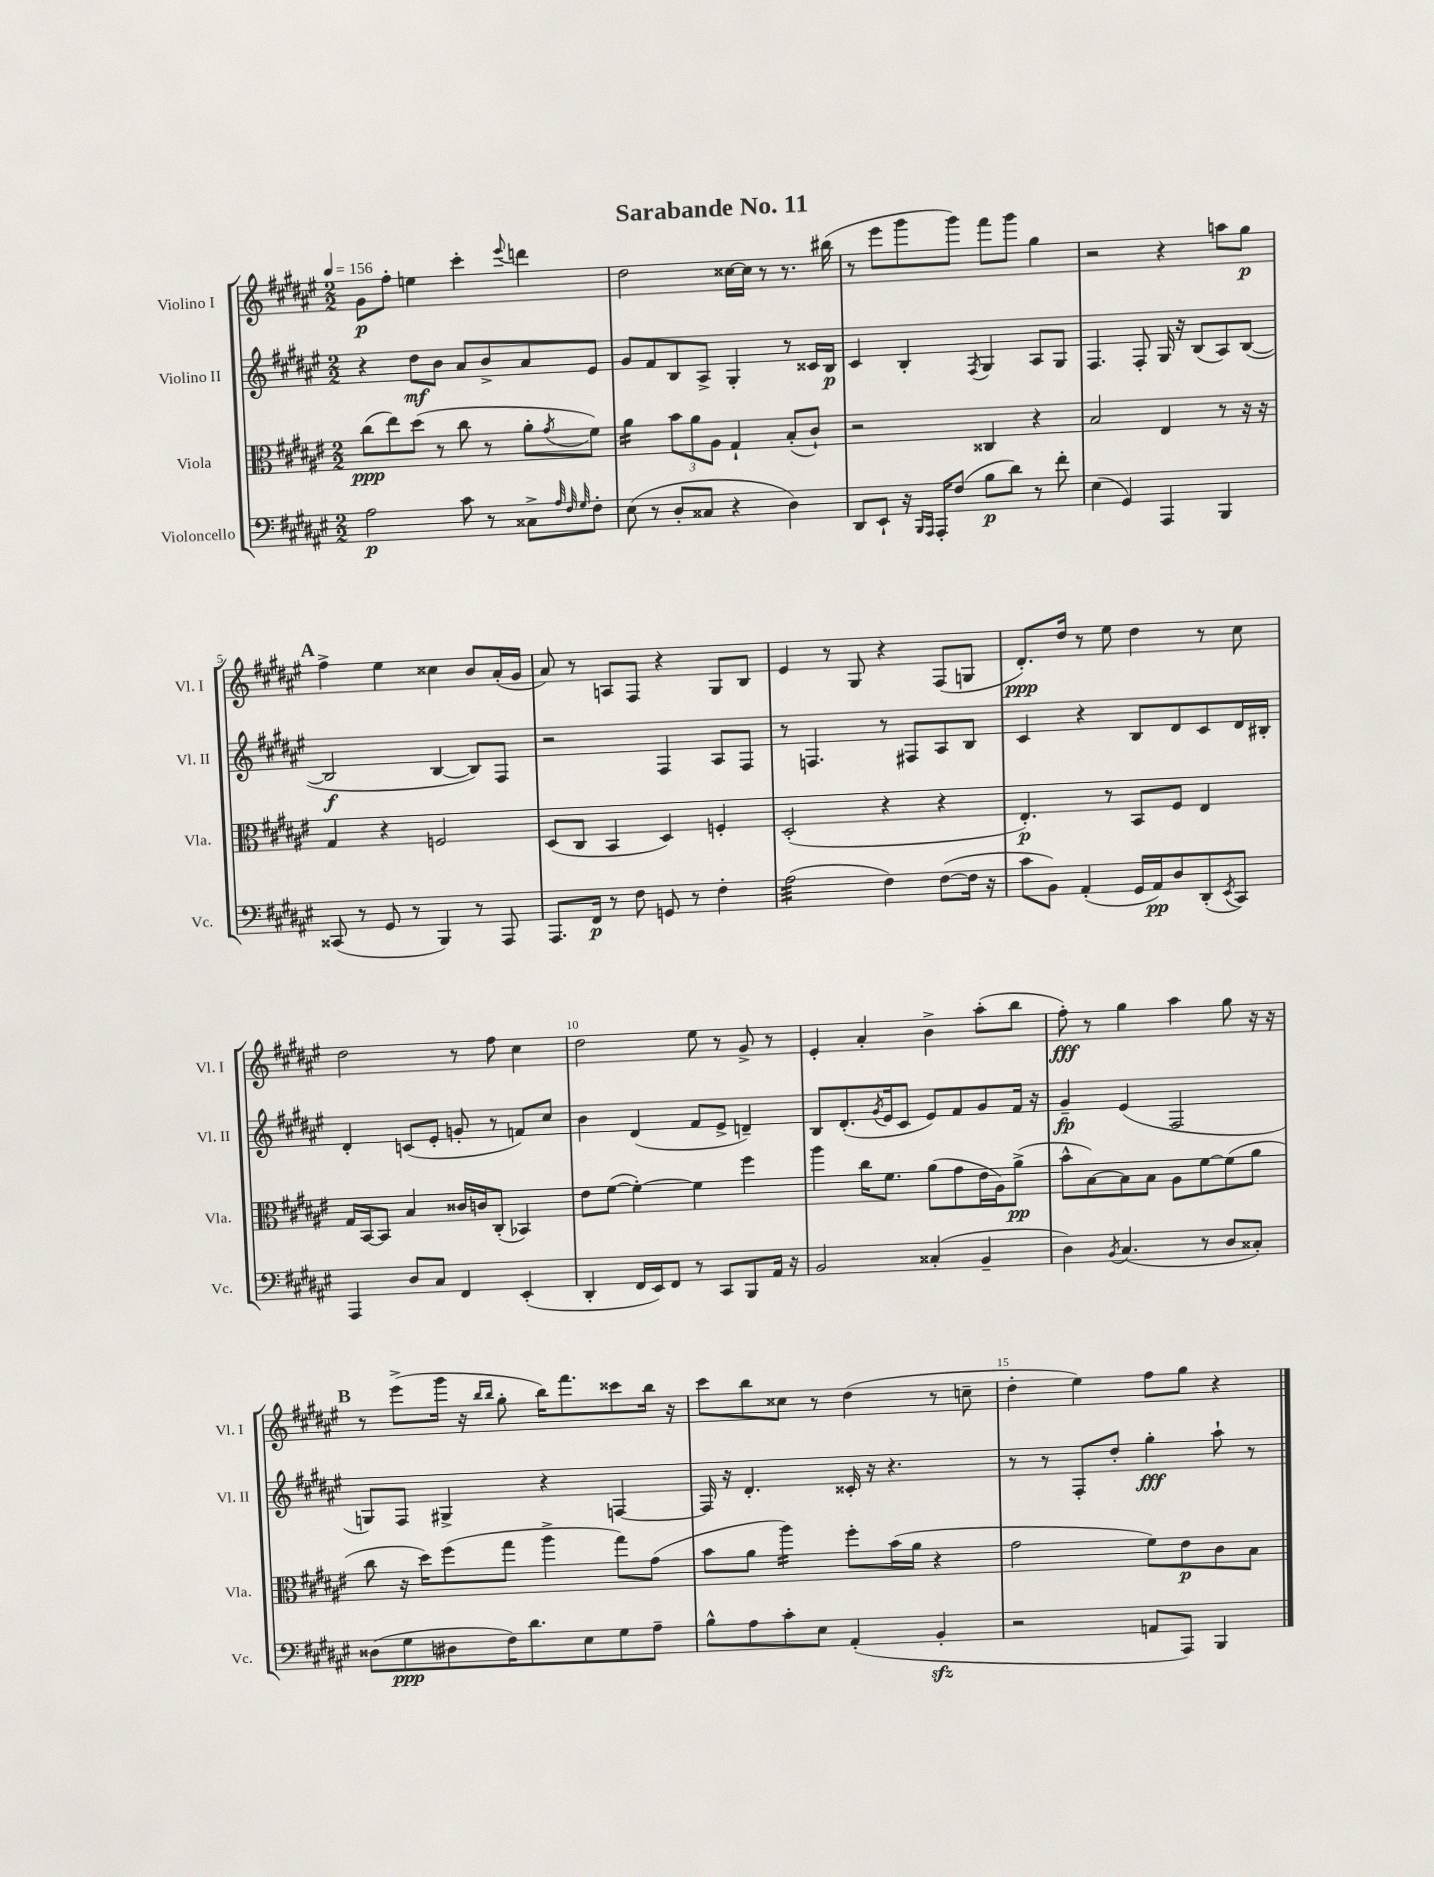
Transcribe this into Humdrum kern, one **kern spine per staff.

**kern	**kern	**kern	**kern
*staff4	*staff3	*staff2	*staff1
*clefF4	*clefC3	*clefG2	*clefG2
*k[f#c#g#d#a#e#]	*k[f#c#g#d#a#e#]	*k[f#c#g#d#a#e#]	*k[f#c#g#d#a#e#]
*M2/2	*M2/2	*M2/2	*M2/2
*MM156	*MM156	*MM156	*MM156
2A#	(8cc#	4r	8g#
.	8ee#)	.	8ff#'
.	(8dd#	8dd#	4ee
.	8r	8b	.
8c#	8cc#	8a#	4ccc#'
8r	8r	8b^	.
.	.	.	8qqeee#
8C##^	8a#'	8a#	4ddd
32qqA#	.	.	.
32qqF#	.	.	.
32qqG#	8qg#	.	.
8F#'	8f#)	8e#	.
=	=	=	=
(8E#	4a#	8g#	2dd#
8r	.	8f#	.
8D#'	12b	8B	.
.	12a#	.	.
8C##	.	8A#^	.
.	12A#	.	.
4r	4G#`	4G#'	[16cc##
.	.	.	16cc##]
.	.	.	8r
4D#)	(8B'	8r	8.r
.	8c#`)	16c##	.
.	.	16B	(16bb#
=	=	=	=
8DD#	2r	4c#	8r
8EE#`	.	.	8eee#
16r	.	4B'	8ggg#
16qqBBB	.	.	.
16qqAAA#	.	.	.
16AAA#'	.	.	.
(8F#	.	.	8ggg#)
.	.	8qF#	.
8B	4C##	4G#	8fff#
8d#)	.	.	8ggg#
8r	4r	8A#	4gg#
8f#'	.	8G#	.
=	=	=	=
(4E#	2B	4.F#	2r
4GG#)	.	.	.
.	.	8F#'	.
4AAA#	4E#	16G#	4r
.	.	16r	.
.	.	(8B	.
4BBB	8r	8A#)	8aa
.	16r	([8B	8gg#
.	16r	.	.
=	=	=	=
(8CC##	4G#	2B]	4ff#^
8r	.	.	.
8GG#	4r	.	4ee#
8r	.	.	.
4BBB)	2F	[4B	4cc##
8r	.	8B])	8b
8AAA#	.	8F#	(16a#'
.	.	.	16g#
=	=	=	=
8.AAA#	(8D#	2r	8a#)
.	8C#	.	8r
16FF#	.	.	.
8r	4BB	.	8A
8F#	.	.	8F#
8GG	4D#)	4F#	4r
8r	.	.	.
4F#'	4F'	8A#	8G#
.	.	8F#	8B
=	=	=	=
(2A#	(2D#'	8r	4e#
.	.	4.F	.
.	.	.	8r
.	.	.	8G#
4F#)	4r	8r	4r
.	.	8F#	.
([8F#	4r	8A#	(8F#
16F#]	.	8B	8G
16r	.	.	.
=	=	=	=
8c#	4.E#')	4c#	8.d#')
8BB)	.	.	.
.	.	.	16dd#
(4AA#'	.	4r	8r
.	8r	.	8ee#
16GG#	8BB	8B	4dd#
16AA#)	.	.	.
8D#	8F#	8d#	.
(8DD#'	4E#	8c#	8r
8qEE#	.	.	.
8CC#)	.	16d#	8cc#
.	.	16B#'	.
=	=	=	=
4AAA#	16G#	4d#'	2dd#
.	[16BB	.	.
.	8BB]	.	.
8D#	4B	(8c	.
8C#	.	8e#'	.
4FF#	16c##	8g'	8r
.	16c	.	.
.	(8C#'	8r	8ff#
(4EE#'	4BB-)	8f)	4cc#
.	.	8cc#	.
=	=	=	=
4DD#'	8e#	4b	2dd#
.	([8f#	.	.
16FF#	4f#'_)	(4d#	.
16EE#)	.	.	.
8FF#	.	.	.
8r	4f#]	8f#	8ee#
8CC#	.	8e#^	8r
8BBB	4ff#	4d~)	8g#^
16AA#	.	.	8r
16r	.	.	.
=	=	=	=
2BB	4aa#	8B	4e#'
.	.	(8.d#'	.
.	16cc#	.	4a#'
.	.	8qg#	.
.	8.f#	16e#	.
.	.	8c#	.
(4C##'	(8a#	8e#)	4b^
.	8g#	8f#	.
4BB~	16e#	8g#	(8aa#'
.	16A#)	.	.
.	(8a#^	16f#	8bb
.	.	16r	.
=	=	=	=
4D#)	8b^^	4g#~	8ff#')
.	[8B)	.	8r
8qBB	.	.	.
(4.C#	8B]	(4e#	4gg#
.	8B	.	.
.	8A#	2F#	4aa#
8r	[8f#	.	.
8D#	(8f#]	.	8gg#
8C##')	8a#	.	16r
.	.	.	16r
=	=	=	=
(8D##	8cc#	8G)	8r
8G#	16r	8F#	(8eee#^
.	16dd#)	.	.
8D#	(8ff#	4G#^	16ggg#
.	.	.	16r
.	.	.	16qqbb
.	.	.	16qqbb
16F#)	8gg#	.	8gg#'
8.d#	.	.	.
.	4aa#^	4r	16bb)
.	.	.	8.fff#
8E#	.	.	.
8G#	8gg#)	[4F	8ccc##
8A#~	(8g#	.	16bb
.	.	.	16r
=	=	=	=
8B^^	8b	16F]	8ccc#
.	.	16r	.
8A#	8a#	4.d#'	8bb
8c#'	4aa#)	.	8cc##
8E#	.	.	8r
(4AA#'	8ff#'	16c##'	(4dd#
.	.	16r	.
.	(16b	4.r	.
.	16a#	.	.
4BB'	4r	.	8r
.	.	.	8cc~
=	=	=	=
2r	2g#	8r	4dd#'
.	.	8r	.
.	.	8F#'	4ee#)
.	.	8dd#'	.
8AA	8f#)	4gg#'	8ff#
8AAA#)	8e#	.	8gg#
4BBB	8c#	8aa#`	4r
.	8B	8r	.
==	==	==	==
*-	*-	*-	*-
